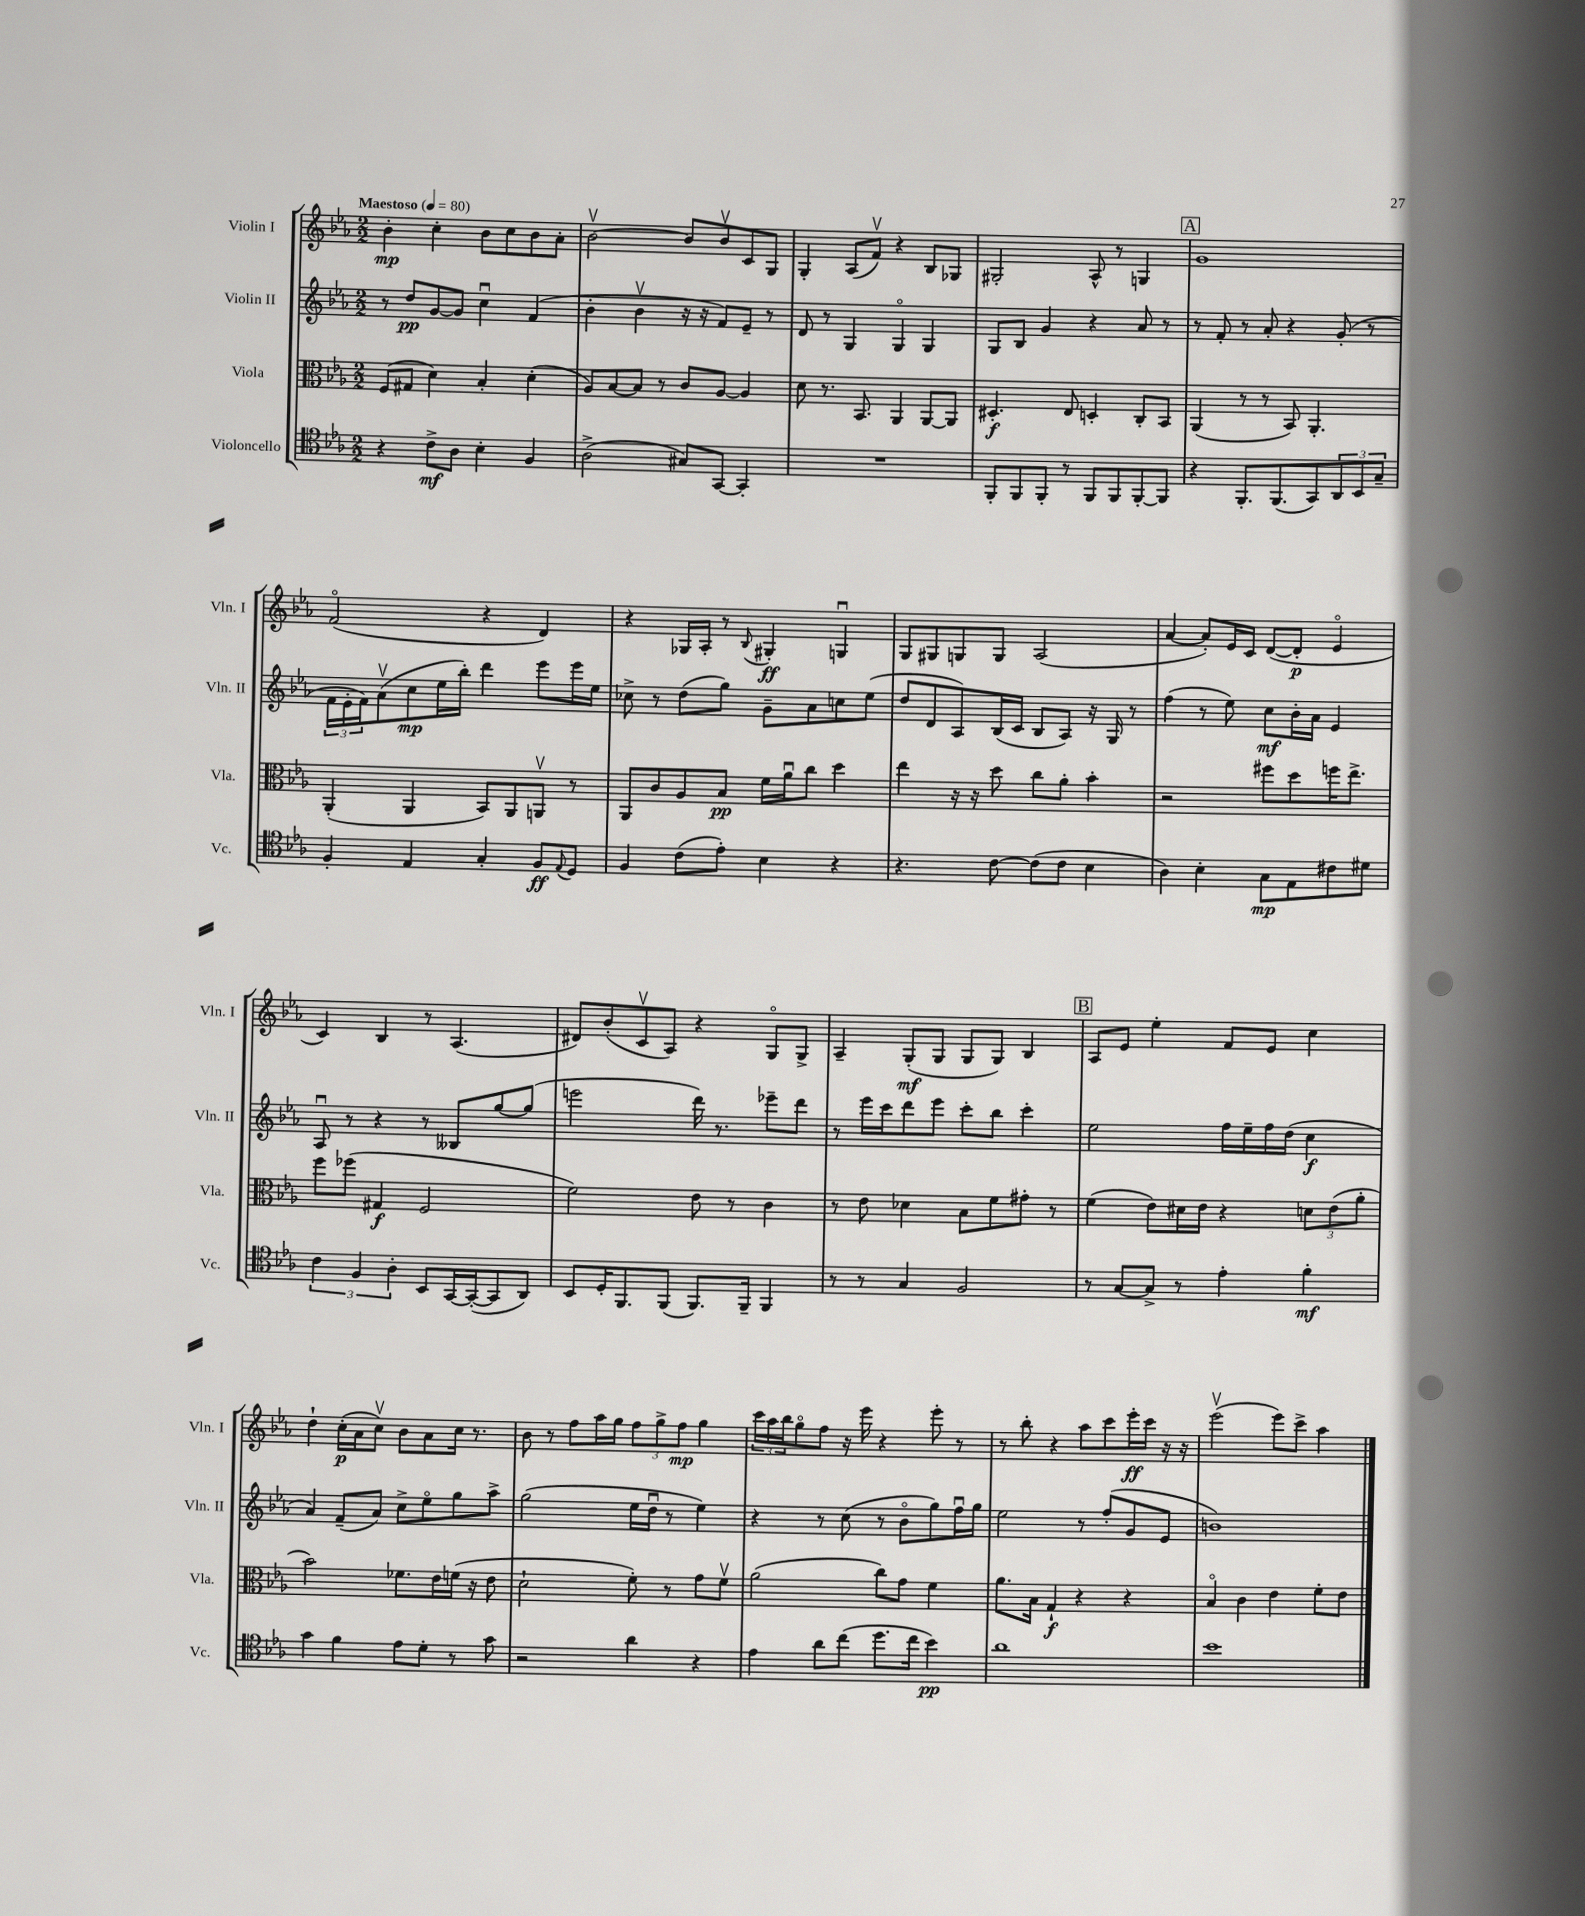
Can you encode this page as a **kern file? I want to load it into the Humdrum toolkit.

**kern	**dynam	**kern	**dynam	**kern	**dynam	**kern	**dynam
*part4	*part4	*part3	*part3	*part2	*part2	*part1	*part1
*staff4	*staff4	*staff3	*staff3	*staff2	*staff2	*staff1	*staff1
*I"Violoncello	*	*I"Viola	*	*I"Violin II	*	*I"Violin I	*
*I'Vc.	*	*I'Vla.	*	*I'Vln. II	*	*I'Vln. I	*
*clefC4	*	*clefC3	*	*clefG2	*	*clefG2	*
*k[b-e-a-]	*	*k[b-e-a-]	*	*k[b-e-a-]	*	*k[b-e-a-]	*
*M2/2	*	*M2/2	*	*M2/2	*	*M2/2	*
*MM80	*	*MM80	*	*MM80	*	*MM80	*
=1	=1	=1	=1	=1	=1	=1	=1
!	!	!	!	!	!	!LO:TX:a:B:t=Maestoso	!
4r	.	(8F/L	.	8r	.	4b-'\	mp
.	.	8G#X/J	.	8dd/L	pp	.	.
8c^\L	mf	4d\)	.	[8g/	.	4cc'\	.
8A-\J	.	.	.	8g/J]	.	.	.
4B-'\	.	4B-'/	.	4ccu\	.	8b-\L	.
.	.	.	.	.	.	8cc\	.
4F/	.	(4d'\	.	(4f/	.	8b-\	.
.	.	.	.	.	.	8a-'\J	.
=2	=2	=2	=2	=2	=2	=2	=2
(2A-^\	.	8A-/L)	.	4b-'\	.	[2b-v\	.
.	.	[8B-/	.	.	.	.	.
.	.	8B-/J]	.	4b-v\	.	.	.
.	.	8r	.	.	.	.	.
8G#X/L)	.	8c/L	.	16r	.	8b-/L]	.
.	.	.	.	16r	.	.	.
[8GG/J	.	[8A-/J	.	8f/L)	.	8b-v/	.
4GG'/]	.	4A-/]	.	8e-~/J	.	8c/	.
.	.	.	.	8r	.	8G/J	.
=3	=3	=3	=3	=3	=3	=3	=3
1r	.	8d\	.	8d/	.	4G'/	.
.	.	8.r	.	8r	.	.	.
.	.	.	.	4G/	.	(8A-/L	.
.	.	8.BB-/	.	.	.	.	.
.	.	.	.	.	.	8fv/J)	.
.	.	4AA-/	.	4G/	.	4r	.
.	.	[8AA-/L	.	4G/	.	8B-/L	.
.	.	8AA-/J]	.	.	.	8G-X/J	.
=4	=4	=4	=4	=4	=4	=4	=4
8FF'/L	.	4.D#X'/	f	8G/L	.	2G#X'/	.
8FF/	.	.	.	8B-/J	.	.	.
8FF'/J	.	.	.	4g/	.	.	.
8r	.	8E-/	.	.	.	.	.
8FF/L	.	4Dn'/	.	4r	.	8A-^^/	.
8FF/	.	.	.	.	.	8r	.
[8FF'/	.	8C'/L	.	8a-/	.	4Gn/	.
8FF/J]	.	8BB-/J	.	8r	.	.	.
!!LO:REH:place=s1:t=A
=5	=5	=5	=5	=5	=5	=5	=5
4r	.	(4AA-/	.	8r	.	1g	.
.	.	.	.	8f'/	.	.	.
8.FF'/L	.	8r	.	8r	.	.	.
.	.	8r	.	8a-'/	.	.	.
(8.FF/	.	.	.	.	.	.	.
.	.	8BB-/)	.	4r	.	.	.
8GG/)	.	4.AA-'/	.	.	.	.	.
12AA-/	.	.	.	(8g'/	.	.	.
12BB-/	.	.	.	.	.	.	.
.	.	.	.	8r	.	.	.
12G~/J	.	.	.	.	.	.	.
!!LO:LB:g=z
=6	=6	=6	=6	=6	=6	=6	=6
4F'/	.	(4AA-'/	.	24f\LL	.	(2f/	.
.	.	.	.	24e-'\	.	.	.
.	.	.	.	24f\J)	.	.	.
.	.	.	.	(8a-v\	.	.	.
4E-/	.	4AA-/	.	8cc\	mp	.	.
.	.	.	.	16ee-\L	.	.	.
.	.	.	.	16bb-'\JJ)	.	.	.
4G'/	.	8BB-/L)	.	4ddd\	.	4r	.
.	.	8AA-/	.	.	.	.	.
8F/L	ff	8AAnv/J	.	8eee-\L	.	4d/)	.
8qqE-/	.	.	.	.	.	.	.
8D/J	.	8r	.	16eee-\L	.	.	.
.	.	.	.	16ee-\JJ	.	.	.
=7	=7	=7	=7	=7	=7	=7	=7
4F/	.	8AA-/L	.	8cc-X^\	.	4r	.
.	.	8c/	.	8r	.	.	.
(8c\L	.	8A-/	.	(8dd\L	.	16G-X/LL	.
.	.	.	.	.	.	16A-'/JJ	.
8e-'\J)	.	8B-/J	pp	8gg\J)	.	8r	.
.	.	.	.	.	.	8qqB-/	.
4B-\	.	16f\LL	.	8g~\L	.	4G#X'/	ff
.	.	16a-u\J	.	.	.	.	.
.	.	8cc\J	.	8a-\	.	.	.
4r	.	4dd\	.	8ccn\	.	4Gnu/	.
.	.	.	.	(8ee-\J	.	.	.
=8	=8	=8	=8	=8	=8	=8	=8
4.r	.	4ee-\	.	8dd/L	.	8G/L	.
.	.	.	.	8d/	.	8G#X/	.
.	.	16r	.	8A-/)	.	8Gn/	.
.	.	16r	.	.	.	.	.
[8c\	.	8dd\	.	(16B-/L	.	8G/J	.
.	.	.	.	16c/JJ	.	.	.
(8c\L]	.	8cc\L	.	8B-/L	.	(2A-/	.
8c\J	.	8a-'\J	.	8A-/J)	.	.	.
4B-\	.	4b-'\	.	16r	.	.	.
.	.	.	.	16G/	.	.	.
.	.	.	.	8r	.	.	.
=9	=9	=9	=9	=9	=9	=9	=9
4A-\)	.	2r	.	(4ff\	.	[4a-/	.
4B-'\	.	.	.	8r	.	8a-'/L])	.
.	.	.	.	8ee-\)	.	16e-/L	.
.	.	.	.	.	.	16c/JJ	.
8G\L	mp	8ff#X\L	.	8cc\L	mf	([8d/L	.
8E-\	.	8dd\	.	16b-'\L	.	8d'/J]	p
.	.	.	.	16a-\JJ	.	.	.
8c#X\	.	16ffn\K	.	4e-/	.	4e-/	.
.	.	8.ee-^\J	.	.	.	.	.
8d#X\J	.	.	.	.	.	.	.
!!LO:LB:g=z
=10	=10	=10	=10	=10	=10	=10	=10
6c\	.	8ff\L	.	8A-u/	.	4c/)	.
.	.	(8ff-X\J	.	8r	.	.	.
6F/	.	.	.	.	.	.	.
.	.	4G#X/	f	4r	.	4B-/	.
6A-'\	.	.	.	.	.	.	.
8BB-/L	.	2F/	.	8r	.	8r	.
[16GG/L	.	.	.	8B--X/L	.	(4.A-/	.
(16GG'/J_	.	.	.	.	.	.	.
8GG/]	.	.	.	[8gg/	.	.	.
8AA-/J)	.	.	.	(8gg/J]	.	.	.
=11	=11	=11	=11	=11	=11	=11	=11
8BB-/L	.	2f\)	.	2eeen\	.	8d#X/L)	.
16D'/K	.	.	.	.	.	(8b-'/	.
8.FF/	.	.	.	.	.	.	.
.	.	.	.	.	.	8cv/	.
(8FF/J	.	.	.	.	.	8A-/J)	.
8.FF/L)	.	8e-\	.	16ddd\)	.	4r	.
.	.	.	.	8.r	.	.	.
.	.	8r	.	.	.	.	.
16FF~/Jk	.	.	.	.	.	.	.
4FF/	.	4c\	.	8eee-X~\L	.	8G/L	.
.	.	.	.	8ddd\J	.	8G^/J	.
=12	=12	=12	=12	=12	=12	=12	=12
8r	.	8r	.	8r	.	4A-~/	.
8r	.	8e-\	.	16eee-\LL	.	.	.
.	.	.	.	16ccc\J	.	.	.
4G/	.	4d-X\	.	8ddd\	.	(8G'/L	mf
.	.	.	.	8eee-\J	.	8G/J	.
2F/	.	8B-\L	.	8ccc'\L	.	8G/L	.
.	.	8f\	.	8bb-\J	.	8G/J)	.
.	.	8g#X'\J	.	4ccc'\	.	4B-/	.
.	.	8r	.	.	.	.	.
!!LO:REH:place=s1:t=B
=13	=13	=13	=13	=13	=13	=13	=13
8r	.	(4f\	.	2ee-\	.	8A-/L	.
[8G/L	.	.	.	.	.	8e-/J	.
8G^/J]	.	8e-\L)	.	.	.	4ee-'\	.
8r	.	16d#X\L	.	.	.	.	.
.	.	16e-\JJ	.	.	.	.	.
4e-'\	.	4r	.	16ff\LL	.	8f/L	.
.	.	.	.	16ee-~\	.	.	.
.	.	.	.	16ff\	.	8e-/J	.
.	.	.	.	(16dd\JJ	.	.	.
4f'\	mf	12dn\L	.	4cc\	f	4cc\	.
.	.	(12e-\	.	.	.	.	.
.	.	12a-'\J	.	.	.	.	.
!!LO:LB:g=z
=14	=14	=14	=14	=14	=14	=14	=14
4g\	.	2b-\)	.	4a-/)	.	4dd`\	.
4f\	.	.	.	(8f~/L	.	(16cc'\LL	p
.	.	.	.	.	.	16a-\J	.
.	.	.	.	8a-/J)	.	8ccv\J)	.
8e-\L	.	8.f-X\L	.	8cc^\L	.	8b-\L	.
8d'\J	.	.	.	8ee-\	.	8a-\	.
.	.	16e-\L	.	.	.	.	.
8r	.	(16fn\JJ	.	8gg\	.	16cc\Jk	.
.	.	16r	.	.	.	8.r	.
8g\	.	8e-\	.	8aa-^\J	.	.	.
=15	=15	=15	=15	=15	=15	=15	=15
2r	.	2d`\	.	(2gg\	.	8b-\	.
.	.	.	.	.	.	8r	.
.	.	.	.	.	.	8ff\L	.
.	.	.	.	.	.	16aa-\L	.
.	.	.	.	.	.	16gg\JJ	.
4a-\	.	8f'\)	.	16ee-\LL	.	12ff\L	.
.	.	.	.	16ddu\JJ	.	.	.
.	.	.	.	.	.	12gg^\	.
.	.	8r	.	8r	.	.	.
.	.	.	.	.	.	12ff\J	mp
4r	.	8g\L	.	4ee-\)	.	4gg\	.
.	.	8fv\J	.	.	.	.	.
=16	=16	=16	=16	=16	=16	=16	=16
4e-\	.	(2a-\	.	4r	.	24ccc\LL	.
.	.	.	.	.	.	24aa-\	.
.	.	.	.	.	.	24bb-\J	.
.	.	.	.	.	.	8gg\	.
8a-\L	.	.	.	8r	.	8ff\J	.
(8cc\J	.	.	.	(8cc\	.	16r	.
.	.	.	.	.	.	16eee-\	.
8.dd\L	.	8cc\L)	.	8r	.	4r	.
.	.	8g\J	.	8b-\L	.	.	.
16cc\Jk	.	.	.	.	.	.	.
4b-\)	pp	4f\	.	8gg\)	.	8eee-'\	.
.	.	.	.	16ffu\L	.	8r	.
.	.	.	.	16gg\JJ	.	.	.
=17	=17	=17	=17	=17	=17	=17	=17
1a-	.	8.a-\L	.	2ee-\	.	8r	.
.	.	.	.	.	.	8bb-'\	.
.	.	16B-\Jk	.	.	.	.	.
.	.	4G`/	f	.	.	4r	.
.	.	4r	.	8r	.	8aa-\L	.
.	.	.	.	(8ff'/L	.	8ccc\	.
.	.	4r	.	8g/	.	16eee-'\L	ff
.	.	.	.	.	.	16ccc\JJ	.
.	.	.	.	8e-/J	.	16r	.
.	.	.	.	.	.	16r	.
=18	=18	=18	=18	=18	=18	=18	=18
1b-	.	4B-/	.	1bn)	.	(2eee-v\	.
.	.	4c\	.	.	.	.	.
.	.	4e-\	.	.	.	8eee-\L)	.
.	.	.	.	.	.	8ccc^\J	.
.	.	8f'\L	.	.	.	4aa-\	.
.	.	8e-\J	.	.	.	.	.
==	==	==	==	==	==	==	==
*-	*-	*-	*-	*-	*-	*-	*-
